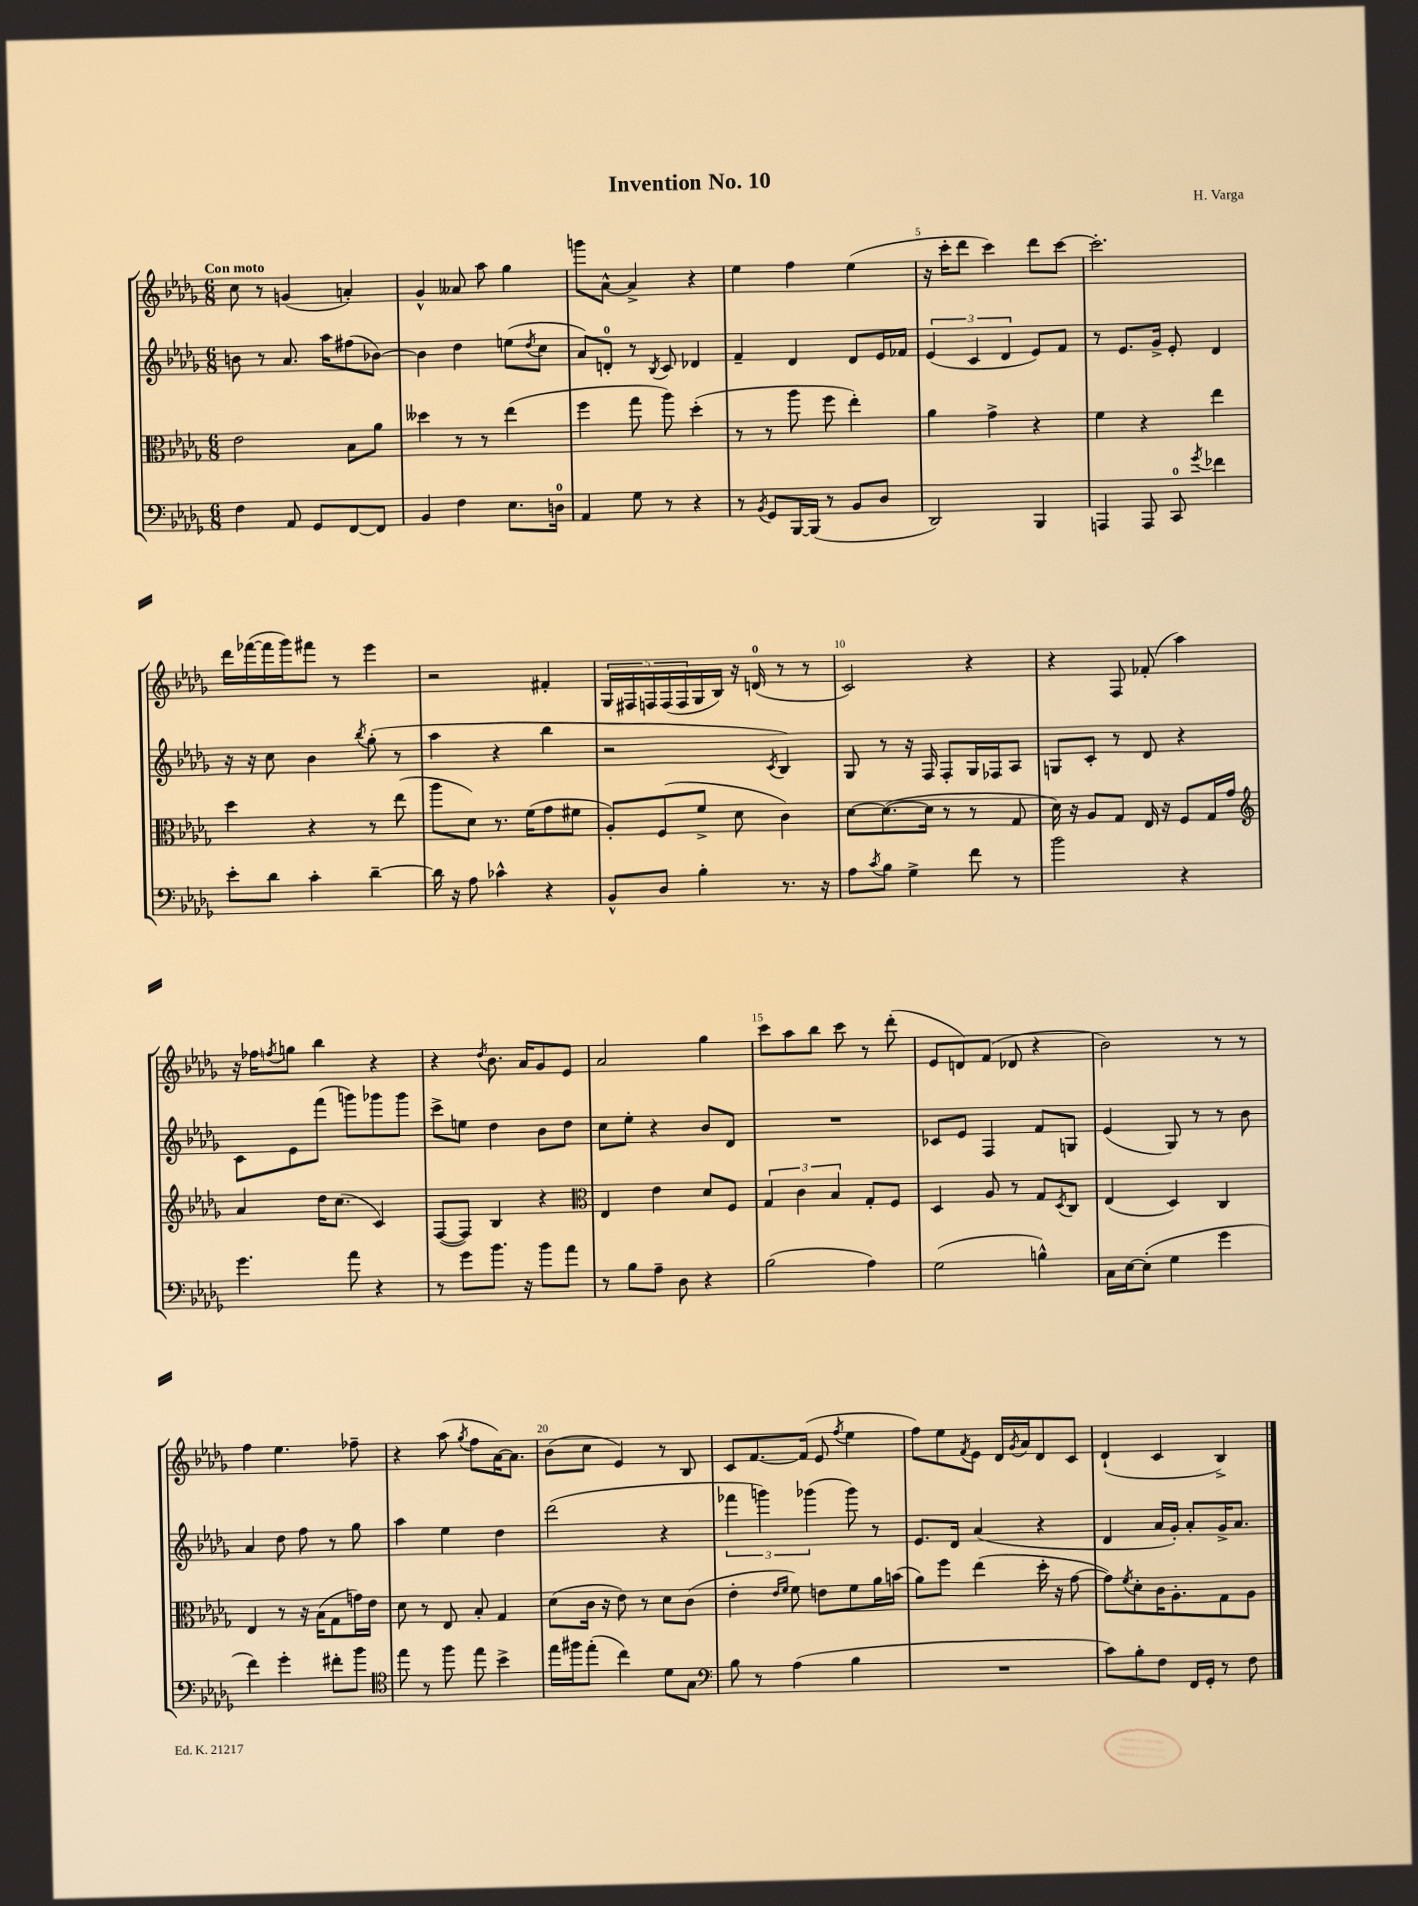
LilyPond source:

\header { title = "Invention No. 10" composer = "H. Varga" }
<<
\new StaffGroup <<
\new Staff = "s0" {
    \clef treble \key des \major \numericTimeSignature \time 6/8 \tempo "Con moto"
    c''8 r8 g'4( a'4-.) |
    ges'4-^ aeses'8 aes''8 ges''4 |
    g'''8 aes'8~-^ aes'4-> r4 |
    ees''4 f''4 ees''4( |
    r16 c'''16-. des'''8 c'''4) des'''8 c'''8~ |
    c'''2.-. |
    des'''16 fes'''16~( fes'''16 ges'''16) fis'''8 r8 ees'''4 |
    r2 fis'4-. |
    \tuplet 5/4 { ges16 fis16 f16 f16( f16 } ges16 bes16) r16 d'16-0( r8 r8 |
    c'2) r4 |
    r4 f8 fes'8-.( aes''4) |
    r16 fes''16 \acciaccatura { f''8 } g''8 bes''4 r4 |
    r4 \acciaccatura { des''8 } bes'8. aes'16 ges'8 ees'8 |
    aes'2 ges''4 |
    c'''8 aes''8 bes''8 c'''8 r8 des'''8-.( |
    ees'8 d'8) f'8( des'8 r4 |
    bes'2) r8 r8 |
    f''4 ees''4. fes''8-- |
    r4 aes''8( \acciaccatura { ges''8 } f''8 aes'16~) aes'8. |
    bes'8( c''8 ees'4) r8 bes8 |
    c'8 f'8.~ f'16( ees'8 \acciaccatura { f''8 } ees''4 |
    f''8) ees''8 \acciaccatura { f'8 } ees'8 des'16 \acciaccatura { ges'8 } aes'16 des'8 c'8 |
    des'4-!( c'4 bes4->) \bar "|." |
}
\new Staff = "s1" {
    \clef treble \key des \major \numericTimeSignature \time 6/8
    b'8 r8 aes'8. aes''16 fis''8( bes'8~) |
    bes'4 des''4 e''8( \acciaccatura { des''8 } c''8 |
    aes'8) d'8-0-. r8 \acciaccatura { bes8 } c'8 des'4 |
    f'4-- des'4 des'8 ees'16 fes'16 |
    \tuplet 3/2 { ees'4( c'4 des'4 } ees'8) f'8 |
    r8 ees'8. ges'16-> ees'8-. des'4 |
    r16 r16 c''8 bes'4 \acciaccatura { bes''8 } ges''8-.( r8 |
    aes''4 r4 bes''4 |
    r2 \acciaccatura { c'8 } bes4) |
    ges8 r8 r16 f16 f8-. ges16 fes16 aes8 |
    g8 c'8-. r8 des'8 r4 |
    c'8 ees'8 f'''8( g'''8) ges'''8 ges'''8 |
    c'''8-> e''8 des''4 bes'8 des''8 |
    c''8 ees''8-. r4 bes'8 des'8 |
    R2. |
    ces'8 ees'8 f4 f'8 g8 |
    ees'4( ges8) r8 r8 bes'8 |
    aes'4 des''8 f''8 r8 ges''8 |
    aes''4 ees''4 des''4 |
    des'''2( r4 |
    \tuplet 3/2 { fes'''4 g'''4) ges'''4( } ges'''8) r8 |
    ees'8. des'16 aes'4( r4 |
    des'4 aes'16 ges'16-.) aes'8-. ges'16-> aes'8. \bar "|." |
}
\new Staff = "s2" {
    \clef alto \key des \major \numericTimeSignature \time 6/8
    ees'2 bes8 aes'8 |
    deses''4 r8 r8 ees''4( |
    f''4 ges''8 aes''8) des''4-.( |
    r8 r8 aes''8 f''8 ees''4-.) |
    aes'4 ges'4-> r4 |
    f'4 r4 ees''4 |
    des''4 r4 r8 ees''8( |
    aes''8 des'8) r8. f'16( ges'8 fis'8 |
    aes8-.) f8( f'8-> des'8 c'4) |
    des'8~ des'8.~( des'16 r8 r8 ges8 |
    des'16) r16 aes8 ges8 ees16 r16 f8 ges16 ges'16 |
    \clef treble aes'4 des''16 c''8.( c'4) |
    f8~( f8) bes4 r4 |
    \clef alto ees4 ees'4 des'8 f8 |
    \tuplet 3/2 { ges4 c'4 bes4 } ges8-. f8 |
    des4 aes8 r8 ges8 \acciaccatura { des8 } c8 |
    ees4( des4) c4 |
    ees4 r8 r16 bes16( ges8 g'16) ees'16 |
    des'8 r8 ees8 bes8-. ges4 |
    des'8( c'16 r16 ees'8) r8 des'8 c'8( |
    ees'4-. \grace { ees'16 f'16 } f'8) e'8 f'8 aes'16 b'16( |
    aes'8) f''8 ees''4( des''16-. r16 ges'8~ |
    ges'8) \acciaccatura { f'8 } des'8-. c'16 aes8.-. ges8 aes8 \bar "|." |
}
\new Staff = "s3" {
    \clef bass \key des \major \numericTimeSignature \time 6/8
    f4 aes,8 ges,8 f,8~ f,8 |
    bes,4 f4 ees8. d16-0 |
    aes,4 ges8 r8 r4 |
    r8 \acciaccatura { bes,8 } ges,8 bes,,16~ bes,,16( r8 bes,8 des8 |
    des,2) bes,,4 |
    a,,4 a,,8 c,8-0 \acciaccatura { ges'8 } fes'4 |
    ees'8-. des'8 c'4-. des'4~-- |
    des'16 r16 aes8 ces'4-^ r4 |
    bes,8-^ des8 bes4-. r8. r16 |
    aes8 \acciaccatura { c'8 } bes8 ges4-> f'8 r8 |
    bes'2 r4 |
    ges'4. aes'8 r4 |
    r8 ges'8 bes'8. r16 bes'8 aes'8 |
    r8 bes8 aes8-- des8 r4 |
    bes2( aes4) |
    ges2( b4-^) |
    c16 ees16~ ees8-.( ges4 ges'4 |
    f'4) ges'4-. fis'8-. bes'8 |
    \clef tenor ees''8 r8 f''8 ees''8 bes'4-> |
    ees''16 fis''16 ees''8-.( c''4) des'8 ges8 |
    \clef bass bes8 r8 aes4( bes4 |
    R2. |
    c'8) bes8-. f8 f,16 ges,16-. r8 f8 \bar "|." |
}
>>
>>
\layout { \context { \Score \override BarNumber.break-visibility = ##(#f #t #t) barNumberVisibility = #(every-nth-bar-number-visible 5) } }
